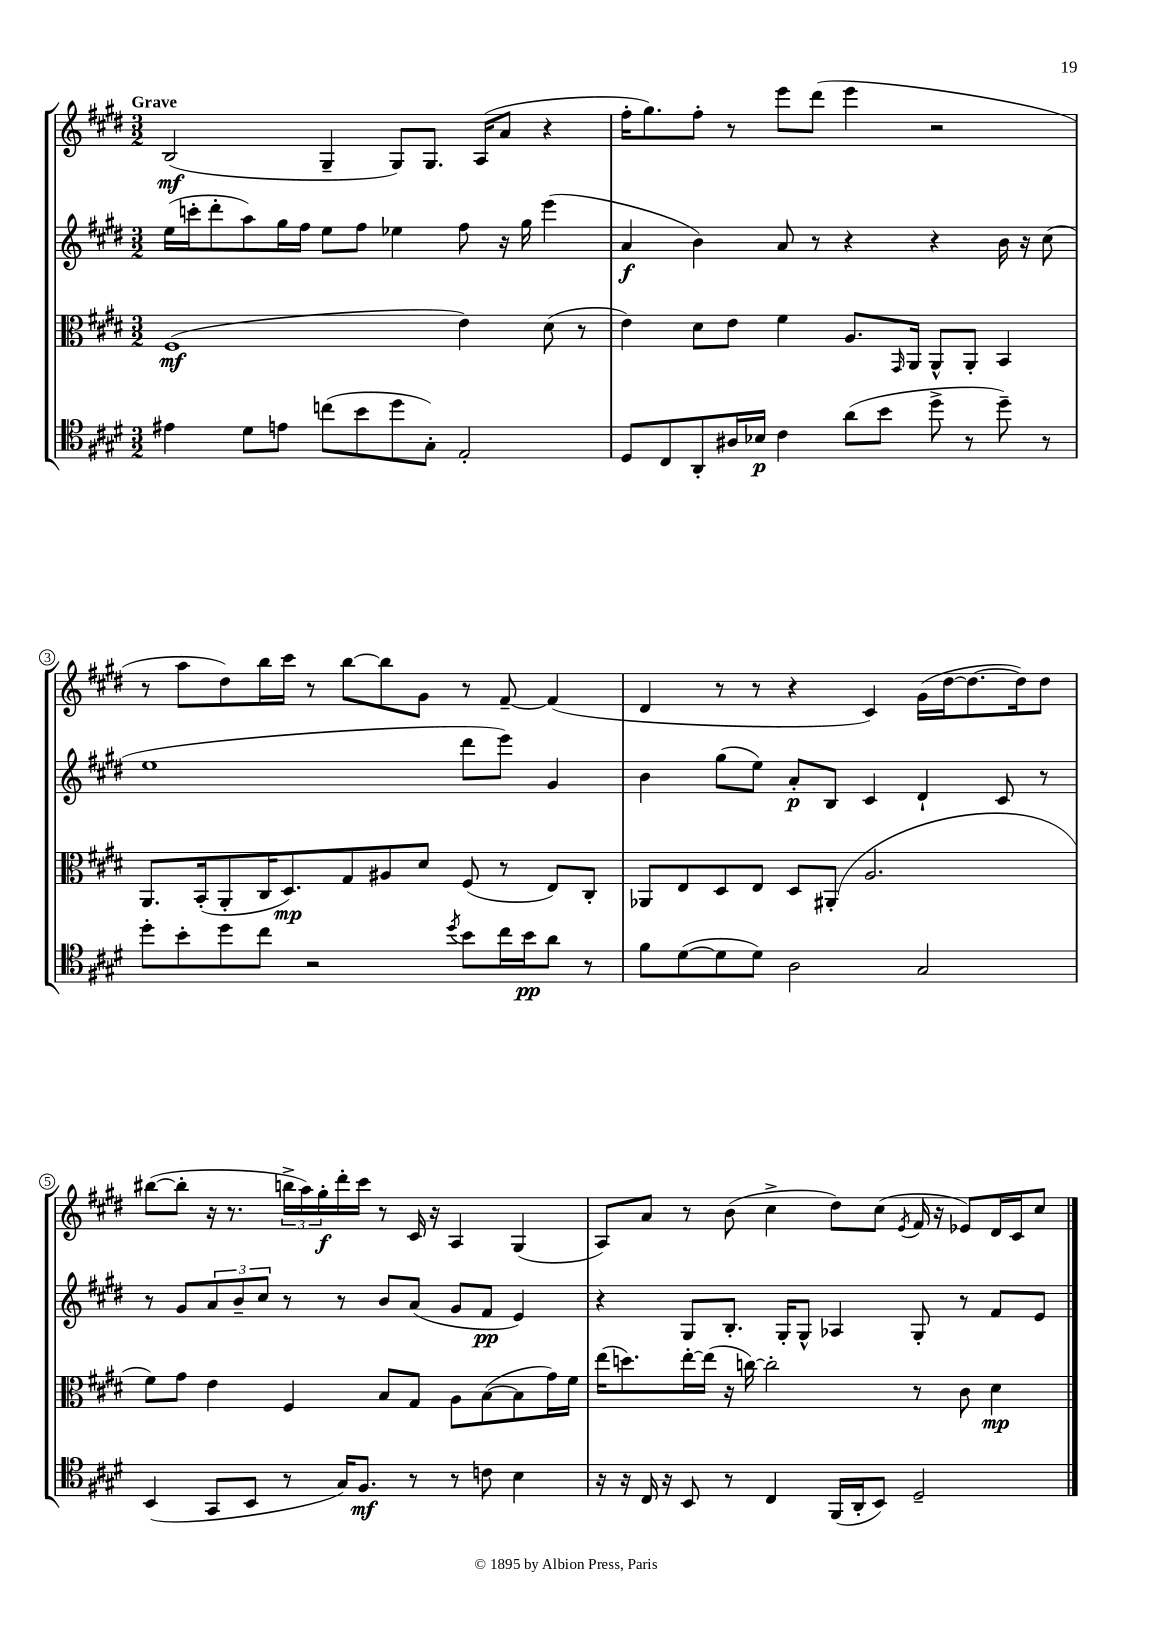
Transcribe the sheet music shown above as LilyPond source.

<<
\new StaffGroup <<
\new Staff = "s0" {
    \clef treble \key e \major \numericTimeSignature \time 3/2 \tempo "Grave"
    b2\mf( gis4-- gis8) gis8. a16( a'8 r4 |
    fis''16-. gis''8.) fis''8-. r8 e'''8 dis'''8( e'''4 r2 |
    r8 a''8 dis''8) b''16 cis'''16 r8 b''8~ b''8 gis'8 r8 fis'8~-- fis'4( |
    dis'4 r8 r8 r4 cis'4) gis'16( dis''16~ dis''8.~ dis''16) dis''8 |
    bis''8~( bis''8-. r16 r8. \tuplet 3/2 { b''16-> a''16) gis''16-.\f } dis'''16-. cis'''16 r8 cis'16 r16 a4 gis4( |
    a8) a'8 r8 b'8( cis''4-> dis''8) cis''8( \acciaccatura { e'8 } fis'16 r16 ees'8) dis'16 cis'16 cis''8 \bar "|." |
}
\new Staff = "s1" {
    \clef treble \key e \major \numericTimeSignature \time 3/2
    e''16( c'''16-. dis'''8-. a''8) gis''16 fis''16 e''8 fis''8 ees''4 fis''8 r16 gis''16 e'''4( |
    a'4\f b'4) a'8 r8 r4 r4 b'16 r16 cis''8( |
    e''1 dis'''8 e'''8) gis'4 |
    b'4 gis''8( e''8) a'8-.\p b8 cis'4 dis'4-! cis'8 r8 |
    r8 gis'8 \tuplet 3/2 { a'8 b'8-- cis''8 } r8 r8 b'8 a'8( gis'8 fis'8\pp e'4) |
    r4 gis8 b8.-. gis16-. gis8-^ aes4 gis8-. r8 fis'8 e'8 \bar "|." |
}
\new Staff = "s2" {
    \clef alto \key e \major \numericTimeSignature \time 3/2
    fis1\mf( e'4) dis'8( r8 |
    e'4) dis'8 e'8 fis'4 a8. \grace { gis,16 } a,16 a,8-^ a,8-. b,4 |
    a,8. b,16-.( a,8-. cis16 dis8.\mp) gis8 ais8 dis'8 fis8( r8 e8) cis8-. |
    aes,8 e8 dis8 e8 dis8 ais,8-.( a2. |
    fis'8) gis'8 e'4 fis4 b8 gis8 a8 b8~( b8 gis'16) fis'16 |
    e''16( d''8.) e''16~-. e''16( r16 c''16~) c''2-. r8 cis'8 dis'4\mp \bar "|." |
}
\new Staff = "s3" {
    \clef tenor \key e \major \numericTimeSignature \time 3/2
    eis'4 dis'8 e'8 c''8( b'8 dis''8 gis8-.) e2-. |
    dis8 cis8 a,8-. ais16 bes16\p cis'4 a'8( b'8 dis''8-> r8 dis''8--) r8 |
    dis''8-. b'8-. dis''8 cis''8 r2 \acciaccatura { dis''8 } b'8 cis''16 b'16\pp a'8 r8 |
    fis'8 dis'8~( dis'8 dis'8) a2 gis2 |
    b,4( gis,8 b,8 r8 gis16) fis8.\mf r8 r8 c'8 b4 |
    r16 r16 cis16 r16 b,8 r8 cis4 fis,16( a,16-. b,8) dis2-- \bar "|." |
}
>>
>>
\layout { \context { \Score \override BarNumber.stencil = #(make-stencil-circler 0.1 0.3 ly:text-interface::print) } }
